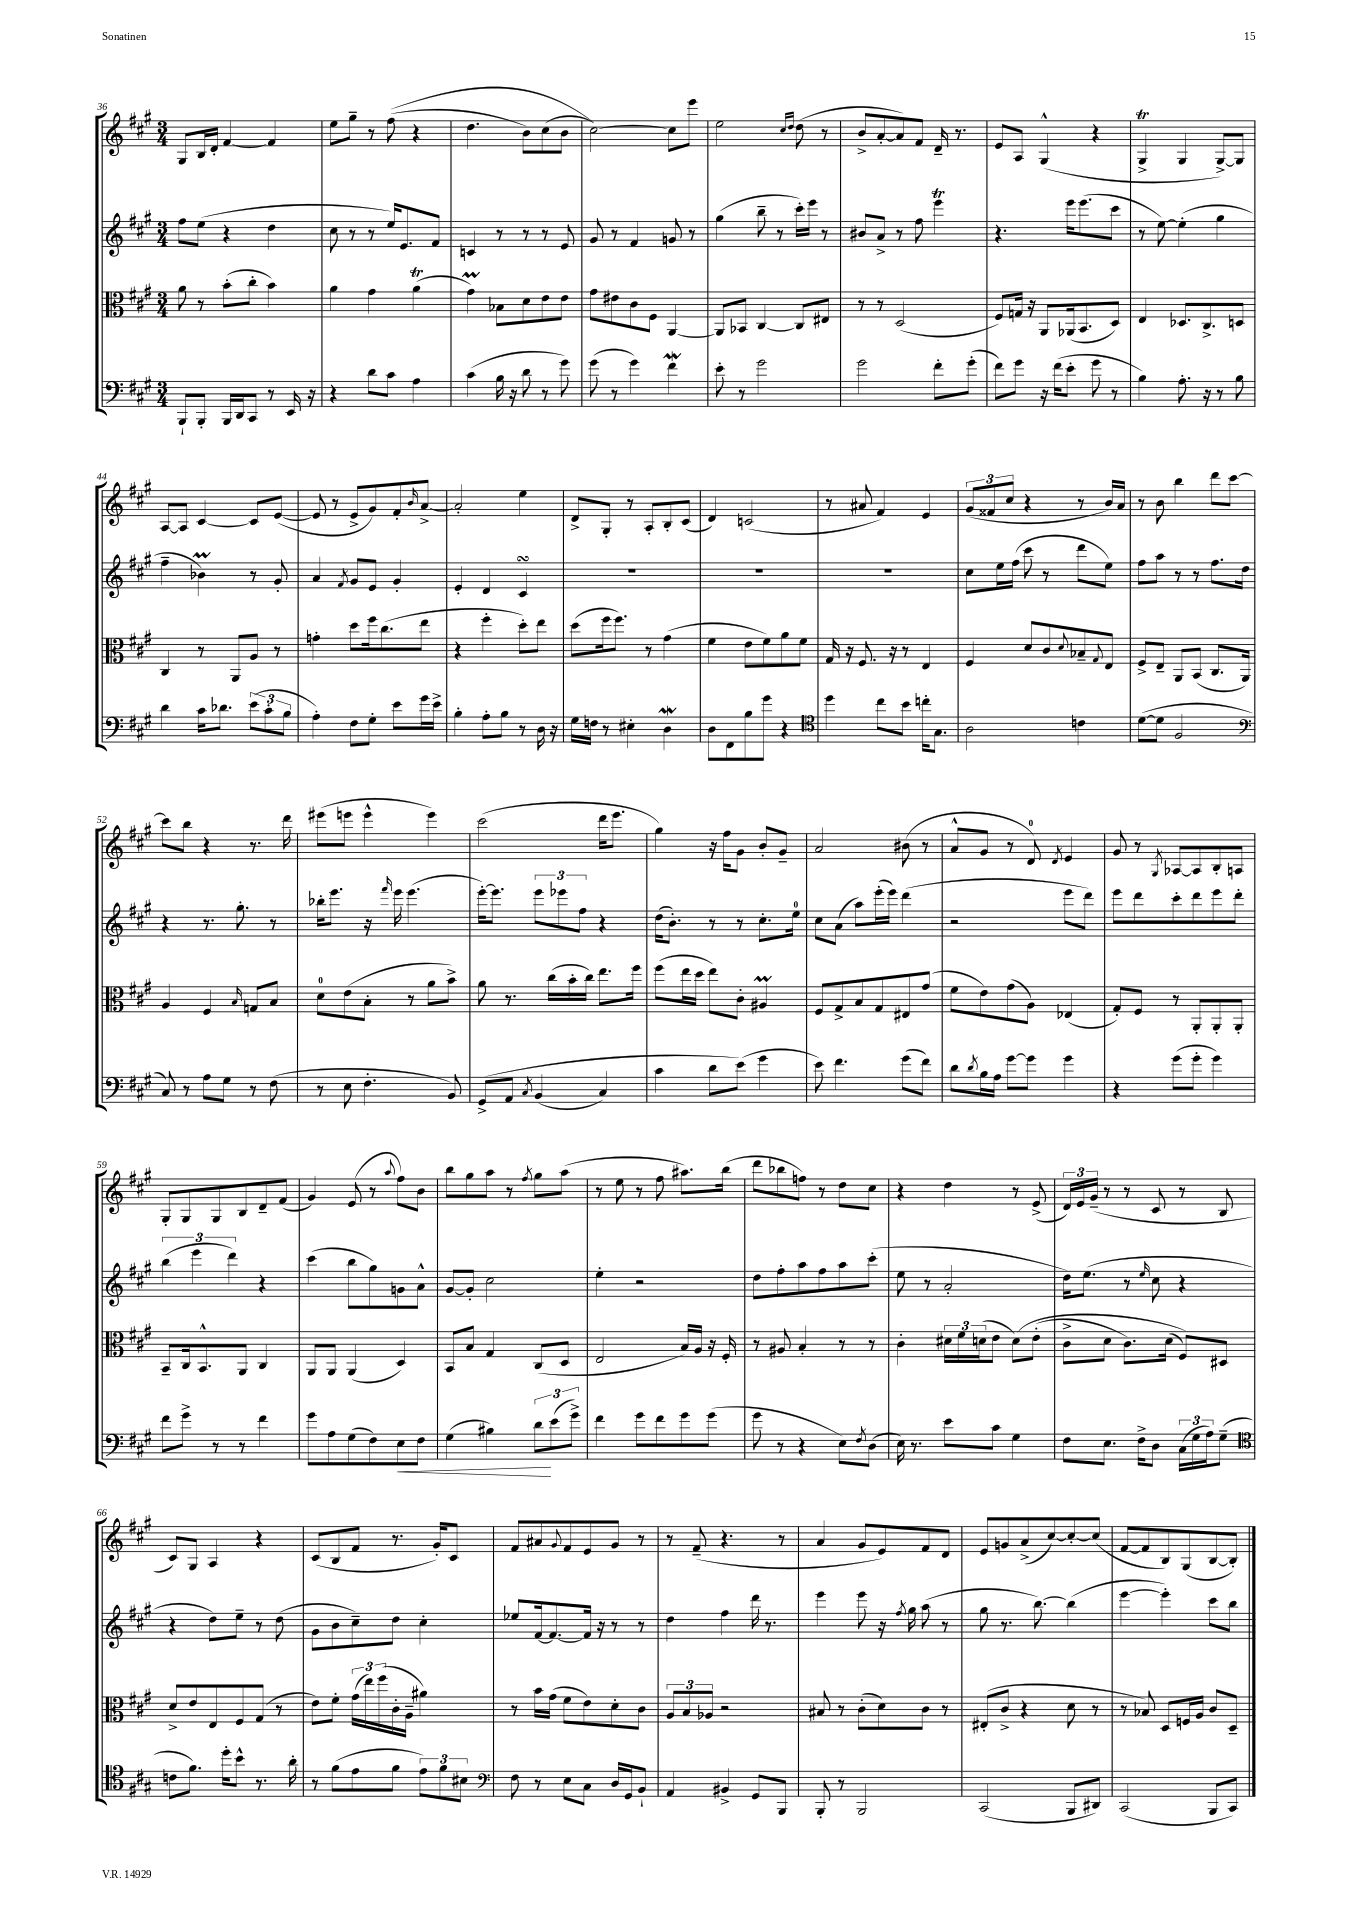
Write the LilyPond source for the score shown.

<<
\new StaffGroup <<
\new Staff = "s0" {
    \clef treble \key a \major \numericTimeSignature \time 3/4
    gis8 b16 d'16-. fis'4~ fis'4 |
    e''8 gis''8-- r8 fis''8(\( r4 |
    d''4. b'8) cis''8( b'8 |
    cis''2~)\) cis''8 e'''8 |
    e''2 \grace { cis''16 d''16 } d''8( r8 |
    b'8-> a'8~-. a'8) fis'8 d'16-- r8. |
    e'8 a8 gis4-^( r4 |
    gis4->\trill gis4 gis8~->) gis8 |
    a8~ a8 cis'4~ cis'8 e'8~( |
    e'8 r8 e'8-> gis'8) fis'8-. \grace { b'16 } a'8~-> |
    a'2-. e''4 |
    d'8-> gis8-. r8 a8-. b8-. cis'8( |
    d'4) c'2( |
    r8 ais'8 fis'4) e'4 |
    \tuplet 3/2 { gis'8( fisis'8 cis''8 } r4 r8 b'16) a'16 |
    r8 b'8 b''4 d'''8 cis'''8~ |
    cis'''8 b''8 r4 r8. d'''16 |
    eis'''8( e'''8 e'''4-^ e'''4) |
    cis'''2( d'''16 e'''8. |
    gis''4) r16 fis''16 gis'8 b'8-. gis'8-- |
    a'2 bis'8( r8 |
    a'8-^ gis'8 r8 d'8-0) \acciaccatura { d'8 } e'4 |
    gis'8 r8 \acciaccatura { gis8 } aes8~ aes8 b8-. a8 |
    gis8-. gis8 gis8 b8 d'8-- fis'8( |
    gis'4) e'8( r8 \appoggiatura { a''8 } fis''8) b'8 |
    b''8 gis''8 a''8 r8 \acciaccatura { fis''8 } gis''8 a''8( |
    r8 e''8 r8 fis''8 ais''8.) b''16( |
    d'''8 bes''8 f''8) r8 d''8 cis''8 |
    r4 d''4 r8 e'8->( |
    \tuplet 3/2 { d'16) e'16 gis'16--( } r8 r8 cis'8 r8 b8 |
    cis'8) gis8 a4 r4 |
    cis'8( b8 fis'8 r8. gis'16-.) cis'8 |
    fis'8 ais'8 \appoggiatura { gis'8 } fis'8 e'8 gis'8 r8 |
    r8 fis'8--( r4. r8 |
    a'4 gis'8 e'8) fis'8 d'8 |
    e'8 g'8 a'8->( cis''8~) cis''8~-. cis''8( |
    fis'8~ fis'8 b8) gis8( b8~ b8-.) \bar "|." |
}
\new Staff = "s1" {
    \clef treble \key a \major \numericTimeSignature \time 3/4
    fis''8 e''8( r4 d''4 |
    cis''8 r8 r8 e''16) e'8. fis'8 |
    c'4 r8 r8 r8 e'8 |
    gis'8 r8 fis'4 g'8 r8 |
    gis''4( b''8-- r8 cis'''16-.) e'''16 r8 |
    bis'8 a'8-> r8 fis''8 e'''4\trill |
    r4. e'''16 e'''8.( cis'''8 |
    r8 e''8~) e''4-.( gis''4 |
    fis''4-- bes'4\prall) r8 gis'8-. |
    a'4 \acciaccatura { fis'8 } gis'8 e'8 gis'4-. |
    e'4-. d'4 cis'4\turn |
    R2. |
    R2. |
    R2. |
    cis''8 e''16 fis''16( cis'''8 r8 d'''8 e''8) |
    fis''8 a''8 r8 r8 fis''8. d''16 |
    r4 r8. gis''8.-. r8 |
    bes''16-. e'''8. r16 \grace { fis'''16 } e'''16 e'''4.( |
    e'''16~-.) e'''8. \tuplet 3/2 { e'''8 ees'''8 fis''8 } r4 |
    d''16( b'8.-.) r8 r8 cis''8.-. e''16-0 |
    cis''8 a'8( a''8) e'''16-.( e'''16) d'''4( |
    r2 e'''8 d'''8) |
    e'''8 d'''8 cis'''8-. d'''8 e'''8 d'''8-. |
    \tuplet 3/2 { b''4( e'''4 d'''4) } r4 |
    cis'''4( b''8 gis''8) g'8 a'8-^ |
    gis'8~ gis'8-. cis''2 |
    e''4-. r2 |
    d''8 fis''8-. a''8 fis''8 a''8 cis'''8-.( |
    e''8 r8 a'2-. |
    d''16) e''8.( r8 \grace { e''16 } cis''8 r4 |
    r4 d''8) e''8-- r8 d''8( |
    gis'8 b'8 cis''8--) d''8 cis''4-. |
    ees''8 fis'16~ fis'8.~ fis'16 r16 r8 r8 |
    d''4 fis''4 d'''16 r8. |
    e'''4 e'''8 r16 \acciaccatura { fis''8 } gis''16 a''8( r8 |
    gis''8 r8. b''8.~) b''4( |
    e'''4~ e'''4-.) cis'''8 b''8 \bar "|." |
}
\new Staff = "s2" {
    \clef alto \key a \major \numericTimeSignature \time 3/4
    a'8 r8 b'8-.( cis''8-. b'4) |
    a'4 gis'4 a'4\trill( |
    gis'4\prall) bes8 d'8 e'8 e'8 |
    gis'8 eis'8 cis'8 fis8 a,4~ |
    a,8 bes,8 cis4~ cis8 eis8 |
    r8 r8 d2( |
    fis8) g16 r16 a,8 aes,16( b,8. d8) |
    e4 des8. cis8.-> d8 |
    cis4 r8 a,8 a8 r8 |
    g'4-. d''8 fis''16 cis''8.( e''8 |
    r4 fis''4-. d''8-.) e''8 |
    d''8( fis''16 fis''8.) r8 gis'4( |
    fis'4 e'8 fis'8) a'8 fis'8 |
    gis16 r16 fis8. r16 r8 e4 |
    fis4 d'8 cis'8 \appoggiatura { d'8 } bes8-- \appoggiatura { gis8 } e8 |
    fis8-> e8-- a,8 b,8( cis8. a,16) |
    a4 fis4 \grace { b16 } g8 b8 |
    d'8-0 e'8( b8-. r8 a'8 b'8->) |
    a'8 r8. cis''16( b'16-. cis''16) e''8. fis''16 |
    fis''8( e''16 d''16 e''8) cis'8-. ais4\prall |
    fis8 gis8-> b8 gis8 eis8 gis'8( |
    fis'8 e'8) gis'8( a8) ees4( |
    gis8-.) fis8 r8 a,8-. a,8-. a,8-. |
    b,8-- cis16 b,8.-^ a,8 cis4 |
    a,8 a,8 a,4( d4) |
    b,8 b8 gis4 cis8( d8 |
    e2 b16) a16 r16 fis16-. |
    r8 ais8 b4-. r8 r8 |
    cis'4-. \tuplet 3/2 { dis'16 fis'16 d'16( } e'8 d'8)\( e'8-.( |
    cis'8-> d'8 cis'8.) d'16( fis8)\) dis8 |
    d'8-> e'8 e8 fis8 gis8( r8 |
    e'8) fis'8-. \tuplet 3/2 { gis'16( e''16) fis''16( } cis'16-. a16-- ais'4) |
    r8 b'16 gis'16( fis'8 e'8) d'8-. cis'8 |
    \tuplet 3/2 { a8 b8 aes8 } r2 |
    bis8 r8 cis'8-.( d'8) cis'8 r8 |
    eis8-.( cis'8-> r4 d'8 r8 |
    r8 bes8) d8 f16 a16 cis'8 d8-- \bar "|." |
}
\new Staff = "s3" {
    \clef bass \key a \major \numericTimeSignature \time 3/4
    b,,8-! b,,8-. b,,16 d,16 cis,8 r8 e,16 r16 |
    r4 d'8 cis'8 a4 |
    cis'4( b16 r16 d'8 r8 gis'8) |
    gis'8( r8 gis'4) fis'4\mordent |
    e'8-. r8 gis'2 |
    gis'2 fis'8-. gis'8-.( |
    fis'8) gis'8 r16 fis'16( e'8-. gis'8 r8 |
    b4) a8.-. r16 r8 b8 |
    d'4 cis'16 des'8. \tuplet 3/2 { e'8( cis'8-. b8 } |
    a4-.) fis8 gis8-. e'8 gis'16 e'16-> |
    b4-. a8-. b8 r8 d16 r16 |
    gis16 f16 r8 eis4-. d4\mordent |
    d8 fis,8 b8 gis'8 r4 |
    \clef tenor d''4 cis''8 b'8 c''16-. gis8. |
    a2 c'4 |
    d'8~( d'8 fis2 |
    \clef bass cis8) r8 a8 gis8 r8 fis8( |
    r8 e8 fis4.-. b,8) |
    gis,8->\( a,8 \acciaccatura { cis8 } b,4( cis4) |
    cis'4 d'8 e'8(\) gis'4 |
    e'8) fis'4. gis'8( fis'8) |
    d'8 \acciaccatura { d'8 } b16 a16 gis'8~ gis'8 gis'4 |
    r4 gis'8( gis'8-. gis'4) |
    fis'8 gis'8-> r8 r8 fis'4 |
    gis'8 a8 gis8( fis8) e8\< fis8 |
    gis4( bis4) \tuplet 3/2 { d'8\! e'8( gis'8->) } |
    fis'4 gis'8 fis'8 gis'8 gis'8( |
    gis'8 r8 r4 e8) \acciaccatura { fis8 } d8( |
    e16) r8. e'8 cis'8 gis4 |
    fis8 e8. fis16-> d8 \tuplet 3/2 { cis16( gis16 a16) } gis8--( |
    \clef tenor c'8 fis'8.) d''16-. b'8-^ r8. a'16-. |
    r8 fis'8( e'8 fis'8 \tuplet 3/2 { e'8) fis'8 bis8 } |
    \clef bass fis8 r8 e8 cis8 d16 gis,16 b,8-! |
    a,4 bis,4-> gis,8 b,,8 |
    b,,8-. r8 b,,2 |
    cis,2( b,,8 dis,8) |
    cis,2( b,,8 cis,8) \bar "|." |
}
>>
>>
\layout { \context { \Score currentBarNumber = #36 } }
